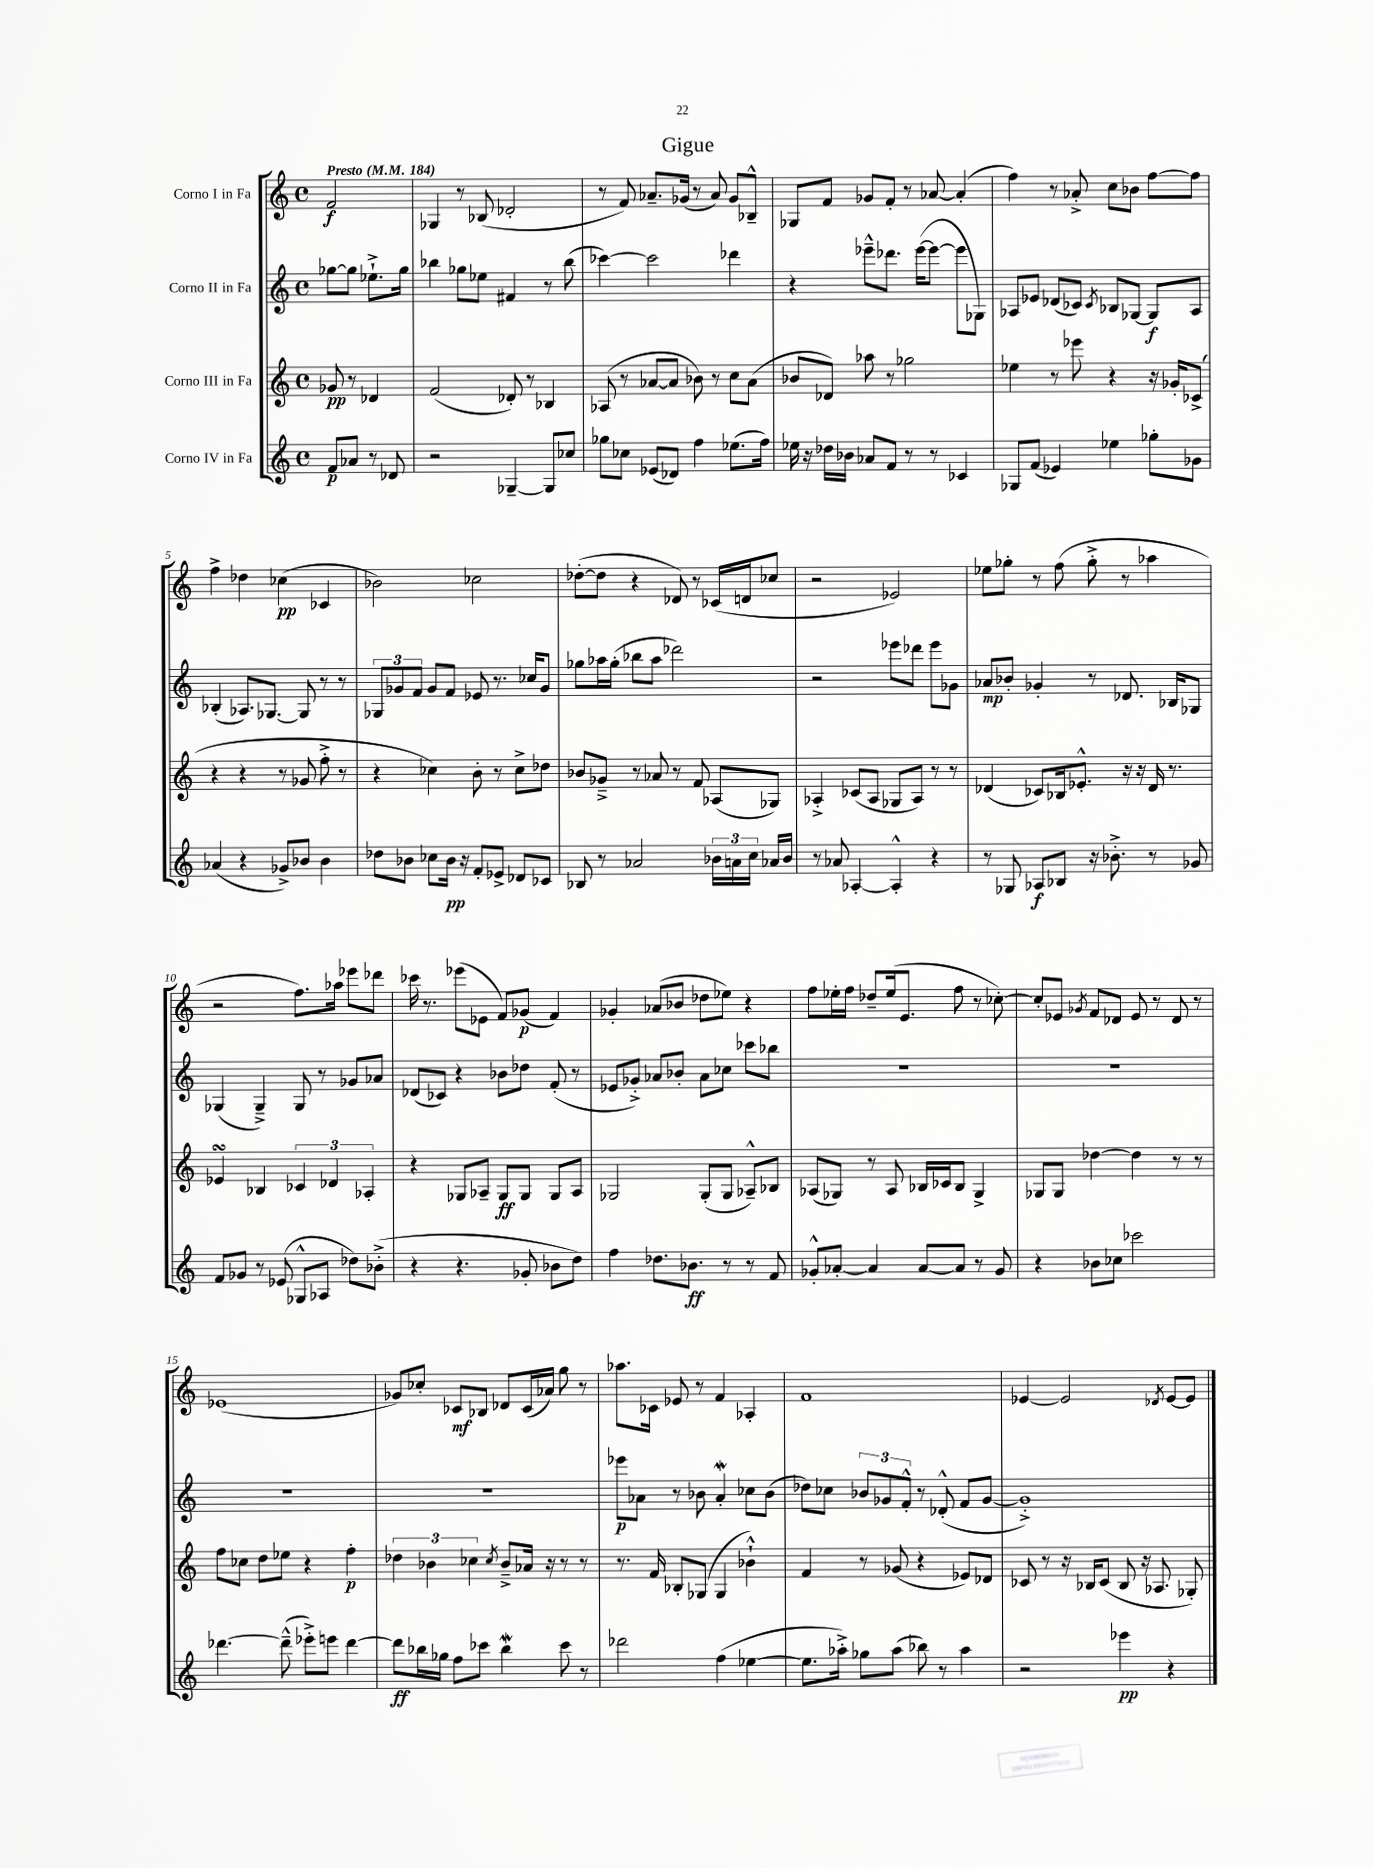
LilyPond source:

\header { title = "Gigue" }
<<
\new StaffGroup <<
\new Staff = "s0" \with { instrumentName = "Corno I in Fa" } {
    \clef treble \key c \major \defaultTimeSignature \time 4/4 \partial 2 \tempo "Presto" 4 = 184
    \autoBeamOff f'2\f |
    ges4 r8 bes8( des'2-. |
    r8 f'8) aes'8.[-- ges'16]( r8 aes'8) ges'8[ bes8]---^ |
    ges8[ f'8] ges'8[ f'8]-. r8 aes'8~ aes'4-.( |
    f''4) r8 aes'8-.-> c''8[ bes'8] f''8[~ f''8] |
    f''4-> des''4 ces''4\pp( ces'4 |
    bes'2) ces''2 |
    des''8[~-.( des''8] r4 des'8) r8 ces'16[( d'16 ces''8] |
    r2 ees'2) |
    ees''8[ ges''8]-. r8 f''8( ges''8-.-> r8 aes''4 |
    r2 f''8.[) aes''16] ees'''8[ des'''8] |
    ces'''16 r8. ees'''8[( ees'8] f'8[) ges'8]\p( f'4) |
    ges'4-. aes'8[( bes'8] des''8[ ees''8]) r4 |
    f''8[ ees''16-. f''16] des''8[-- ees''16( e'8.] f''8 r8 ces''8~-.) |
    ces''8[-. ees'8] \acciaccatura { ges'8 } f'8[ des'8] ees'8 r8 des'8 r8 |
    ees'1( |
    ges'8[) ces''8]-. ces'8[\mf bes8] des'8[ ces'16( aes'16]) g''8 r8 |
    aes''8.[ ces'16] ees'8 r8 f'4 aes4-. |
    f'1 |
    ees'4~ ees'2 \acciaccatura { des'8 } ees'8[~ ees'8] \bar "|." |
}
\new Staff = "s1" \with { instrumentName = "Corno II in Fa" } {
    \clef treble \key c \major \defaultTimeSignature \time 4/4 \partial 2
    \autoBeamOff ges''8[~ ges''8] ees''8.[-!-> ges''16] |
    bes''4 ges''8[ ees''8] fis'4 r8 bes''8( |
    ces'''4~) ces'''2 des'''4 |
    r4 ees'''8[---^ des'''8.] ees'''16[~( ees'''8]~ ees'''8[ ges8]) |
    aes8[ ees'8] des'8[( ces'8]) \acciaccatura { ces'8 } bes8[ ges8]~ ges8[\f aes8] |
    bes4-.( aes8.[) ges8.]~ ges8 r8 r8 |
    \tuplet 3/2 { ges8[ ges'8 f'8] } ges'8[ f'8] ees'8 r8. ces''16[ ges'8] |
    ges''8[ aes''16 ges''16]-.( bes''8[ aes''8] des'''2) |
    r2 ees'''8[ des'''8] ees'''8[ ges'8] |
    aes'8[\mp bes'8]-. ges'4-. r8 des'8. bes16[ ges8] |
    ges4( ges4--->) ges8 r8 ges'8[ aes'8] |
    des'8[( ces'8]) r4 bes'8[ des''8] f'8-.( r8 |
    ees'8[ ges'8]-.->) aes'8[ bes'8]-. aes'8[ ces''8] ces'''8[ bes''8] |
    R1 |
    R1 |
    R1 |
    R1 |
    ees'''8[\p aes'8] r8 bes'8 aes'4-.\mordent ces''8[ bes'8]( |
    des''8[) ces''8] \tuplet 3/2 { bes'8[ ges'8 f'8]-.-^ } r8 des'8-.-^( f'8[ ges'8]~ |
    ges'1-.->) \bar "|." |
}
\new Staff = "s2" \with { instrumentName = "Corno III in Fa" } {
    \clef treble \key c \major \defaultTimeSignature \time 4/4 \partial 2
    \autoBeamOff ges'8\pp r8 des'4 |
    f'2( des'8-.) r8 bes4 |
    aes8( r8 aes'8[~ aes'8] bes'8) r8 c''8[ aes'8]( |
    bes'8[ des'8]) aes''8 r8 ges''2 |
    ees''4 r8 ees'''8 r4 r16 ges'16[-. ces'8]->( |
    r4 r4 r8 ges'8 f''8-.-> r8 |
    r4 ces''4) b'8-. r8 ces''8[-> des''8] |
    bes'8[ ges'8]---> r8 aes'8 r8 f'8 aes8[( ges8]) |
    aes4-.-> ces'8[( aes8] ges8[ aes8]) r8 r8 |
    des'4( ces'8[) bes16 ees'8.]-.-^ r16 r16 des'16 r8. |
    ees'4\turn bes4 \tuplet 3/2 { ces'4 des'4 aes4-. } |
    r4 ges8[ aes8]-- ges8[\ff ges8] ges8[ aes8] |
    ges2 ges8[-.( ges8] aes8[---^) bes8] |
    aes8[( ges8]) r8 aes8 bes16[ ces'16 bes8] ges4-> |
    ges8[ ges8] des''4~ des''4 r8 r8 |
    f''8[ ces''8] d''8[ ees''8] r4 f''4-.\p |
    \tuplet 3/2 { des''4 bes'4 ces''4 } \acciaccatura { ces''8 } bes'8[---> aes'16] r16 r8 r8 |
    r8. f'16 bes8[-. ges8]( ges4 bes'4-!-^) |
    f'4 r8 ges'8( r4 ees'8[) des'8] |
    ces'8 r8 r16 bes16[ ces'8]( bes8 r16 aes8. ges8-.) \bar "|." |
}
\new Staff = "s3" \with { instrumentName = "Corno IV in Fa" } {
    \clef treble \key c \major \defaultTimeSignature \time 4/4 \partial 2
    \autoBeamOff f'8[\p aes'8] r8 des'8 |
    r2 ges4~-- ges8[ ces''8] |
    ges''8[ ces''8] ees'8[( des'8]) f''4 ees''8.[( f''16]) |
    ees''16 r16 des''16[ bes'16] aes'8[ f'8] r8 r8 ces'4 |
    ges8[ f'8]( ees'4) ees''4 ges''8[-. ges'8] |
    aes'4( r4 ges'8[->) bes'8] bes'4 |
    des''8[ bes'8] ces''8[ bes'16]\pp r16 f'8[-. ees'8]-> des'8[ ces'8] |
    bes8 r8 aes'2 \tuplet 3/2 { bes'16[ a'16 c''16] } aes'16[ bes'16] |
    r8 aes'8 aes4~-. aes4-.-^ r4 |
    r8 ges8 aes8[\f bes8] r16 bes'8.-.-> r8 ges'8 |
    f'8[ ges'8] r8 ees'8( ges8[-^ aes8] des''8[) bes'8]-.->( |
    r4 r4. ges'8-. bes'8[ d''8]) |
    f''4 des''8.[ bes'8.]\ff r8 r8 f'8 |
    ges'8[-.-^ aes'8]~-. aes'4 aes'8[~ aes'8] r8 ges'8 |
    r4 bes'8[ ces''8] ces'''2 |
    des'''4.~ des'''8---^( ees'''8[-.->) e'''8] des'''4~ |
    des'''8[\ff bes''16 ges''16] f''8[ ces'''8] bes''4\mordent ces'''8 r8 |
    des'''2 f''4( ees''4~ |
    ees''8.[ aes''16]-.->) ges''8[ aes''8]( bes''8) r8 aes''4 |
    r2 ees'''4\pp r4 \bar "|." |
}
>>
>>
